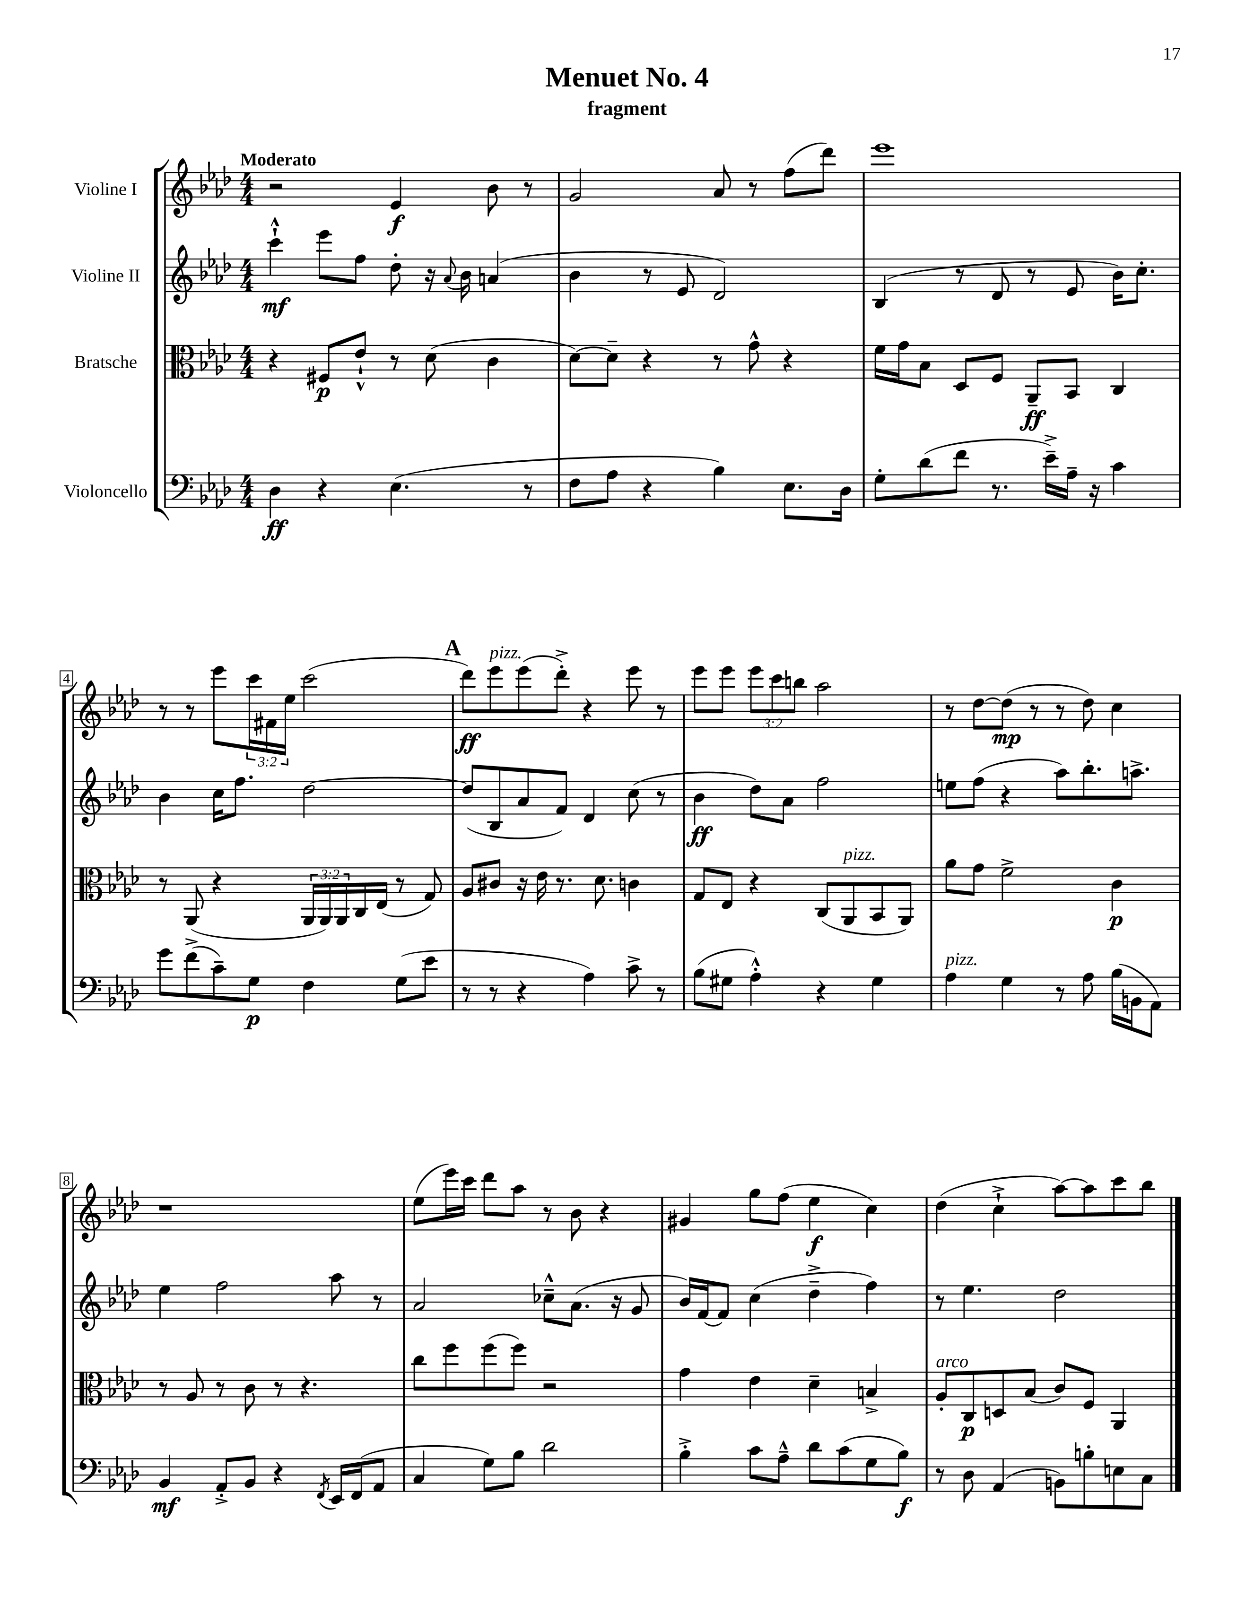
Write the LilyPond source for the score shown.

\header { title = "Menuet No. 4" subtitle = "fragment" }
<<
\new StaffGroup <<
\new Staff = "s0" \with { instrumentName = "Violine I" } {
    \clef treble \key aes \major \numericTimeSignature \time 4/4 \override Staff.TupletNumber.text = #tuplet-number::calc-fraction-text \tempo "Moderato"
    r2 ees'4\f bes'8 r8 |
    g'2 aes'8 r8 f''8( des'''8) |
    ees'''1 |
    r8 r8 ees'''8 \tuplet 3/2 { c'''16 fis'16 ees''16 } c'''2( |
    \mark \markup { \bold "A" } des'''8\ff) ees'''8^\markup { \italic "pizz." } ees'''8( des'''8-.->) r4 ees'''8 r8 |
    ees'''8 ees'''8 \tuplet 3/2 { ees'''8 c'''8 b''8 } aes''2 |
    r8 des''8~ des''8\mp( r8 r8 des''8) c''4 |
    r1 |
    ees''8( ees'''16) c'''16 des'''8 aes''8 r8 bes'8 r4 |
    gis'4 g''8 f''8( ees''4\f c''4) |
    des''4( c''4-!-> aes''8~) aes''8 c'''8 bes''8 \bar "|." |
}
\new Staff = "s1" \with { instrumentName = "Violine II" } {
    \clef treble \key aes \major \numericTimeSignature \time 4/4
    c'''4-!-^\mf ees'''8 f''8 des''8-. r16 \appoggiatura { aes'8 } bes'16 a'4( |
    bes'4 r8 ees'8 des'2) |
    bes4( r8 des'8 r8 ees'8 bes'16) c''8.-. |
    bes'4 c''16 f''8. des''2~ |
    \mark \markup { \bold "A" } des''8( bes8 aes'8 f'8) des'4 c''8( r8 |
    bes'4\ff des''8) aes'8 f''2 |
    e''8 f''8( r4 aes''8) bes''8.-. a''8.-> |
    ees''4 f''2 aes''8 r8 |
    aes'2 ces''8---^ aes'8.( r16 g'8 |
    bes'16) f'16~ f'8 c''4( des''4---> f''4) |
    r8 ees''4. des''2 \bar "|." |
}
\new Staff = "s2" \with { instrumentName = "Bratsche" } {
    \clef alto \key aes \major \numericTimeSignature \time 4/4 \override Staff.TupletNumber.text = #tuplet-number::calc-fraction-text
    r4 fis8\p ees'8-!-^ r8 des'8( c'4 |
    des'8~) des'8-- r4 r8 g'8-^ r4 |
    f'16 g'16 bes8 des8 f8 aes,8--\ff bes,8 c4 |
    r8 aes,8( r4 \tuplet 3/2 { aes,16 aes,16) aes,16 } c16 ees16( r8 g8) |
    \mark \markup { \bold "A" } aes8 cis'8 r16 ees'16 r8. des'8. c'4 |
    g8 ees8 r4 c8( aes,8^\markup { \italic "pizz." } bes,8 aes,8) |
    aes'8 g'8 f'2-> c'4\p |
    r8 aes8 r8 c'8 r8 r4. |
    c''8 f''8 f''8( f''8) r2 |
    g'4 ees'4 des'4-- b4-> |
    aes8-.^\markup { \italic "arco" } c8\p d8 bes8( c'8) f8 aes,4 \bar "|." |
}
\new Staff = "s3" \with { instrumentName = "Violoncello" } {
    \clef bass \key aes \major \numericTimeSignature \time 4/4
    des4\ff r4 ees4.( r8 |
    f8 aes8 r4 bes4) ees8. des16 |
    g8-. des'8( f'8 r8. ees'16--->) aes16-- r16 c'4 |
    g'8 f'8->( c'8--) g8\p f4 g8( ees'8 |
    \mark \markup { \bold "A" } r8 r8 r4 aes4) c'8-> r8 |
    bes8( gis8 aes4-.-^) r4 gis4 |
    aes4^\markup { \italic "pizz." } g4 r8 aes8 bes16( b,16 aes,8) |
    bes,4\mf aes,8-.-> bes,8 r4 \acciaccatura { f,8 } ees,16 f,16( aes,8 |
    c4 g8) bes8 des'2 |
    bes4-.-> c'8 aes8---^ des'8 c'8( g8 bes8\f) |
    r8 des8 aes,4( b,8) b8-. e8 c8 \bar "|." |
}
>>
>>
\layout { \context { \Score \override BarNumber.stencil = #(make-stencil-boxer 0.1 0.3 ly:text-interface::print) } }
